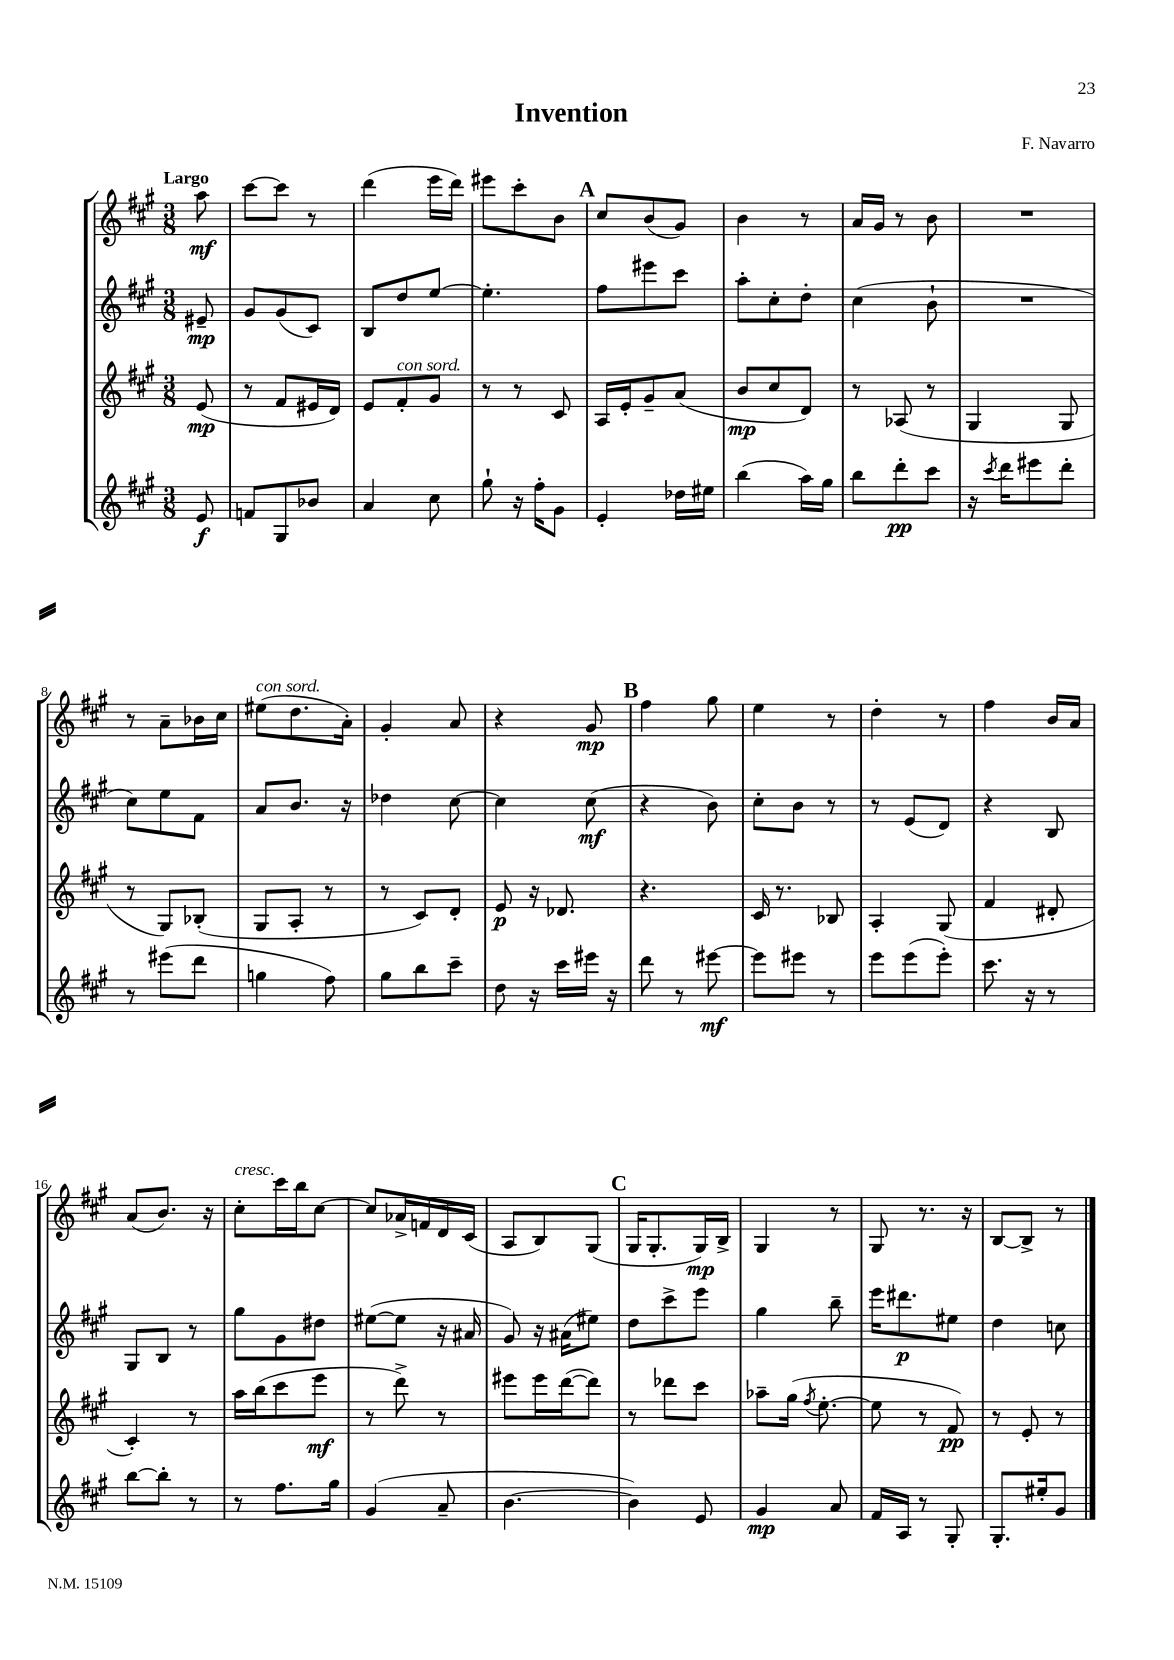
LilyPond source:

\header { title = "Invention" composer = "F. Navarro" }
<<
\new StaffGroup <<
\new Staff = "s0" {
    \clef treble \key a \major \numericTimeSignature \time 3/8 \partial 8 \tempo "Largo"
    \autoBeamOff a''8\mf |
    cis'''8[~ cis'''8] r8 |
    d'''4( e'''16[ d'''16]) |
    eis'''8[ cis'''8-. b'8] |
    \mark \markup { \bold "A" } cis''8[ b'8( gis'8]) |
    b'4 r8 |
    a'16[ gis'16] r8 b'8 |
    R4. |
    r8 a'8[-- bes'16 cis''16] |
    eis''8[^\markup { \italic "con sord." }( d''8. a'16]-.) |
    gis'4-. a'8 |
    r4 gis'8\mp |
    \mark \markup { \bold "B" } fis''4 gis''8 |
    e''4 r8 |
    d''4-. r8 |
    fis''4 b'16[ a'16] |
    a'8[( b'8.]) r16 |
    cis''8[-.^\markup { \italic "cresc." } cis'''16 b''16 cis''8]~ |
    cis''8[ aes'16-> f'16 d'16 cis'16]( |
    a8[ b8) gis8]( |
    \mark \markup { \bold "C" } gis16[ gis8.-. gis16\mp) b16]-> |
    gis4 r8 |
    gis8 r8. r16 |
    b8[~ b8]-> r8 \bar "|." |
}
\new Staff = "s1" {
    \clef treble \key a \major \numericTimeSignature \time 3/8 \partial 8
    \autoBeamOff eis'8--\mp |
    gis'8[ gis'8( cis'8]) |
    b8[ d''8 e''8]~ |
    e''4.-. |
    \mark \markup { \bold "A" } fis''8[ eis'''8 cis'''8] |
    a''8[-. cis''8-. d''8]-. |
    cis''4( b'8-! |
    R4. |
    cis''8[) e''8 fis'8] |
    a'8[ b'8.] r16 |
    des''4 cis''8~ |
    cis''4 cis''8\mf( |
    \mark \markup { \bold "B" } r4 b'8) |
    cis''8[-. b'8] r8 |
    r8 e'8[( d'8]) |
    r4 b8 |
    gis8[ b8] r8 |
    gis''8[ gis'8 dis''8] |
    eis''8[~( eis''8] r16 ais'16 |
    gis'8) r16 ais'16[( eis''8]) |
    \mark \markup { \bold "C" } d''8[ cis'''8-> e'''8] |
    gis''4 b''8-- |
    e'''16[ dis'''8.\p eis''8] |
    d''4 c''8 \bar "|." |
}
\new Staff = "s2" {
    \clef treble \key a \major \numericTimeSignature \time 3/8 \partial 8
    \autoBeamOff e'8\mp( |
    r8 fis'8[ eis'16 d'16]) |
    e'8[ fis'8-.^\markup { \italic "con sord." } gis'8] |
    r8 r8 cis'8 |
    \mark \markup { \bold "A" } a16[ e'16-. gis'8-- a'8]( |
    b'8[\mp cis''8 d'8]) |
    r8 aes8( r8 |
    gis4 gis8 |
    r8 gis8[) bes8]-.( |
    gis8[ a8]-. r8 |
    r8 cis'8[) d'8]-. |
    e'8\p r16 des'8. |
    \mark \markup { \bold "B" } r4. |
    cis'16 r8. bes8 |
    a4-. gis8( |
    fis'4 dis'8-. |
    cis'4-.) r8 |
    a''16[ b''16( cis'''8 e'''8]\mf |
    r8 d'''8->) r8 |
    eis'''8[ eis'''16 d'''16~( d'''8]) |
    \mark \markup { \bold "C" } r8 des'''8[ cis'''8] |
    aes''8[-- gis''16]( \acciaccatura { fis''8 } e''8.~-. |
    e''8 r8 fis'8\pp) |
    r8 e'8-. r8 \bar "|." |
}
\new Staff = "s3" {
    \clef treble \key a \major \numericTimeSignature \time 3/8 \partial 8
    \autoBeamOff e'8\f |
    f'8[ gis8 bes'8] |
    a'4 cis''8 |
    gis''8-! r16 fis''16[-. gis'8] |
    \mark \markup { \bold "A" } e'4-. des''16[ eis''16] |
    b''4( a''16[) gis''16] |
    b''8[ d'''8-.\pp cis'''8] |
    r16 \acciaccatura { cis'''8 } d'''16[ eis'''8 d'''8]-. |
    r8 eis'''8[( d'''8] |
    g''4 fis''8) |
    gis''8[ b''8 cis'''8]-- |
    d''8 r16 cis'''16[ eis'''16] r16 |
    \mark \markup { \bold "B" } d'''8 r8 eis'''8~\mf |
    eis'''8[ eis'''8] r8 |
    e'''8[ e'''8( e'''8]-.) |
    cis'''8. r16 r8 |
    b''8[~ b''8]-. r8 |
    r8 fis''8.[ gis''16] |
    gis'4( a'8-- |
    b'4.~ |
    \mark \markup { \bold "C" } b'4) e'8 |
    gis'4\mp a'8 |
    fis'16[ a16] r8 gis8-. |
    gis8.[-. eis''16-. gis'8] \bar "|." |
}
>>
>>
